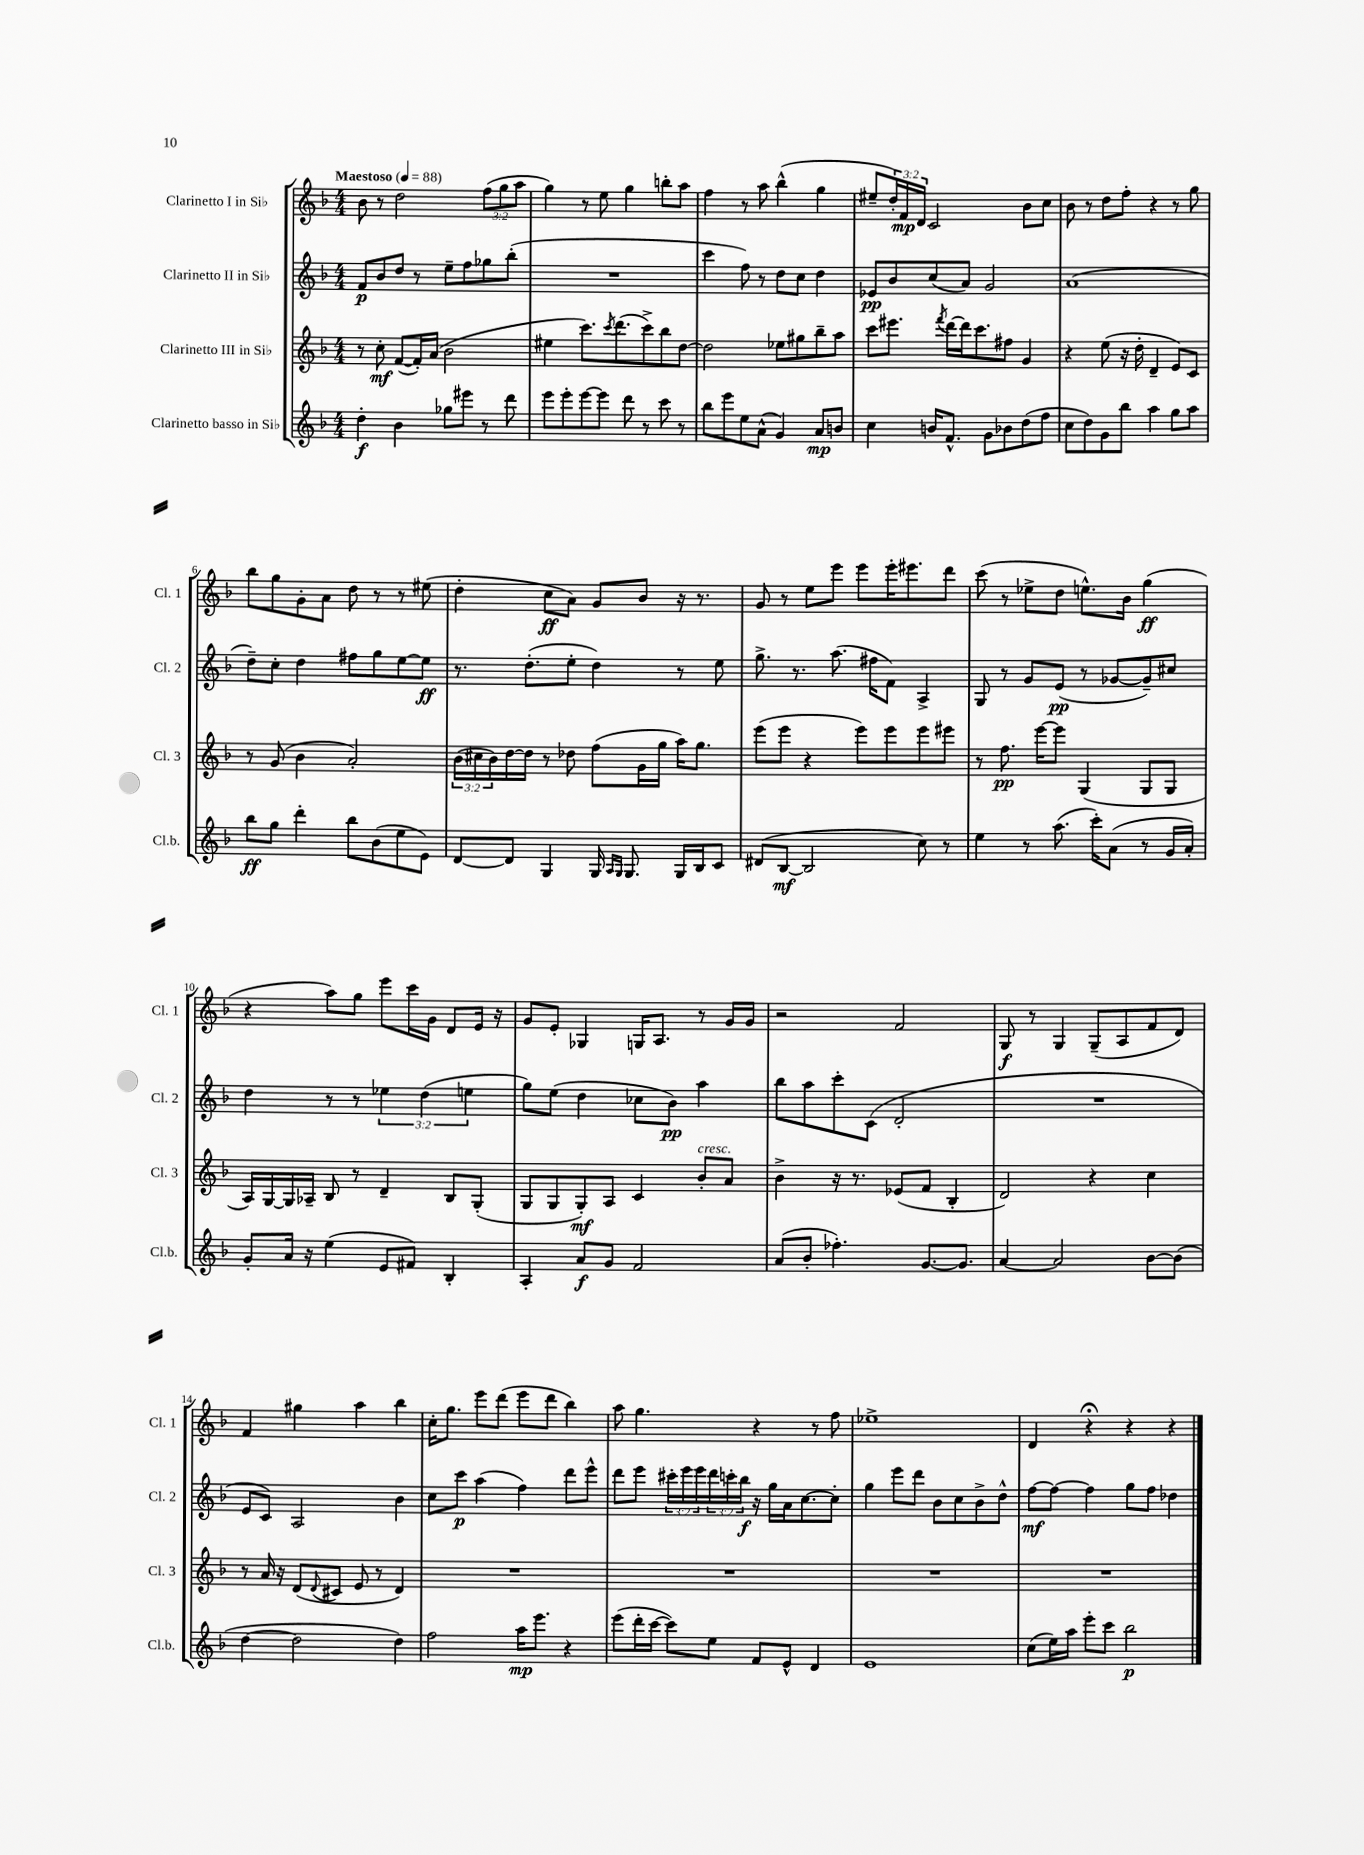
<<
\new StaffGroup <<
\new Staff = "s0" \with { instrumentName = "Clarinetto I in Sib" shortInstrumentName = "Cl. 1" } {
    \clef treble \key f \major \numericTimeSignature \time 4/4 \override Staff.TupletNumber.text = #tuplet-number::calc-fraction-text \tempo "Maestoso" 4 = 88
    bes'8 r8 d''2 \tuplet 3/2 { f''8( g''8 a''8 } |
    g''4) r8 e''8 g''4 b''8-. a''8 |
    f''4 r8 a''8 bes''4-^( g''4 |
    eis''8-- \tuplet 3/2 { d''16-.) f'16\mp d'16 } c'2 bes'8 c''8 |
    bes'8 r8 d''8 f''8-. r4 r8 g''8 |
    bes''8 g''8 g'8-. a'8 d''8 r8 r8 eis''8( |
    d''4-. c''8\ff a'8) g'8 bes'8 r16 r8. |
    g'8 r8 e''8 e'''8 e'''8 e'''16-. eis'''8. d'''8 |
    c'''8( r8 ees''8-> d''8 e''8.-^) bes'16 g''4\ff( |
    r4 a''8) g''8 e'''8 c'''16 g'16 d'8 e'16 r16 |
    g'8 e'8-. ges4 g16 a8. r8 g'16 g'16 |
    r2 f'2 |
    g8\f r8 g4 g8--( a8 f'8 d'8) |
    f'4 gis''4 a''4 bes''4 |
    c''16-. g''8. e'''8 d'''8( e'''8 d'''8 bes''4) |
    a''8 g''4. r4 r8 f''8 |
    ees''1-> |
    d'4 r4\fermata r4 r4 \bar "|." |
}
\new Staff = "s1" \with { instrumentName = "Clarinetto II in Sib" shortInstrumentName = "Cl. 2" } {
    \clef treble \key f \major \numericTimeSignature \time 4/4 \override Staff.TupletNumber.text = #tuplet-number::calc-fraction-text
    f'8\p bes'8 d''8 r8 e''8-- f''8 ges''8 bes''8-.( |
    R1 |
    c'''4 f''8) r8 d''8 c''8 d''4 |
    ees'8\pp bes'8 c''8( a'8) g'2 |
    a'1( |
    d''8--) c''8-. d''4 fis''8 g''8 e''8~ e''8\ff |
    r8. d''8.-.( e''8-. d''4) r8 e''8 |
    g''8.-> r8. a''8.( fis''16 f'8) a4-> |
    g8 r8 g'8 e'8\pp( r8 ges'8~ ges'8--) cis''8 |
    d''4 r8 r8 \tuplet 3/2 { ees''4 d''4( e''4 } |
    g''8) e''8( d''4 ces''8 bes'8\pp) a''4 |
    bes''8 a''8 c'''8-. c'8( d'2-. |
    R1 |
    e'8 c'8) a2 bes'4 |
    c''8 c'''8\p a''4( f''4) d'''8 e'''8-^ |
    d'''8 e'''8 \tuplet 3/2 { cis'''16-. e'''16 e'''16 } \tuplet 3/2 { d'''16 c'''16-. bes''16\f } r16 g''16 a'16 c''8.~ c''8-. |
    g''4 e'''8 d'''8 bes'8 c''8 bes'8-> d''8-^ |
    f''8~\mf f''8~ f''4 g''8 f''8 des''4 \bar "|." |
}
\new Staff = "s2" \with { instrumentName = "Clarinetto III in Sib" shortInstrumentName = "Cl. 3" } {
    \clef treble \key f \major \numericTimeSignature \time 4/4 \override Staff.TupletNumber.text = #tuplet-number::calc-fraction-text
    r8 c''8-.\mf f'8~( f'16-.) a'16( bes'2 |
    eis''4 c'''8.) \acciaccatura { c'''8 } d'''8.( c'''8->) bes''8 d''8~ |
    d''2 ees''8 gis''8 bes''8-- a''8 |
    c'''8 eis'''8. \acciaccatura { f'''8 } d'''16~ d'''16 c'''8. fis''8 g'4 |
    r4 e''8( r16 d''16-. d'4-- e'8) c'8 |
    r8 g'8( bes'4 a'2-.) |
    \tuplet 3/2 { bes'16( cis''16 bes'16) } d''16~ d''16 r8 des''8 f''8( g'16 g''16 a''16) g''8. |
    e'''8( e'''8 r4 e'''8) e'''8 e'''8 eis'''8 |
    r8 f''8.\pp e'''16~ e'''8 g4( g8 g8 |
    a16) g16~ g16 aes16-- bes8 r8 d'4-- bes8 g8-.( |
    g8 g8 g8-.\mf) a8 c'4 bes'8-.^\markup { \italic "cresc." } a'8 |
    bes'4-> r16 r8. ees'8( f'8 bes4-. |
    d'2) r4 c''4 |
    r8 a'16 r16 d'8( \appoggiatura { d'8 } cis'8 e'8 r8 d'4) |
    R1 |
    R1 |
    R1 |
    R1 \bar "|." |
}
\new Staff = "s3" \with { instrumentName = "Clarinetto basso in Sib" shortInstrumentName = "Cl.b." } {
    \clef treble \key f \major \numericTimeSignature \time 4/4
    d''4-.\f bes'4 ges''8 eis'''8 r8 d'''8 |
    e'''8 e'''8-. e'''8~ e'''8 d'''8 r8 c'''8 r8 |
    bes''8 e'''8 e''8 a'8-^( g'4) a'8\mp b'8 |
    c''4 b'16 f'8.-^ g'8 bes'8 d''8( f''8 |
    c''8 d''8) g'8 bes''8 a''4 g''8 a''8 |
    bes''8\ff g''8 d'''4-. bes''8 bes'8( e''8 e'8) |
    d'8~ d'8 g4 g16 \grace { a16 g16 } g8. g16 bes16 c'8 |
    dis'8( bes8~\mf bes2 c''8) r8 |
    e''4 r8 a''8.( c'''16-.) a'8( r8 g'16 a'16-.) |
    g'8-. a'16 r16 e''4( e'8 fis'8) bes4-. |
    a4-. a'8\f g'8 f'2 |
    a'8( bes'8-. fes''4.-.) g'8.~ g'8. |
    a'4~ a'2 bes'8~ bes'8( |
    d''4~ d''2 d''4) |
    f''2 a''16\mp e'''8. r4 |
    e'''8( d'''16-. c'''16~ c'''8) e''8 f'8 e'8-^ d'4 |
    e'1 |
    c''8( e''16) a''16 e'''8-. c'''8 bes''2\p \bar "|." |
}
>>
>>
